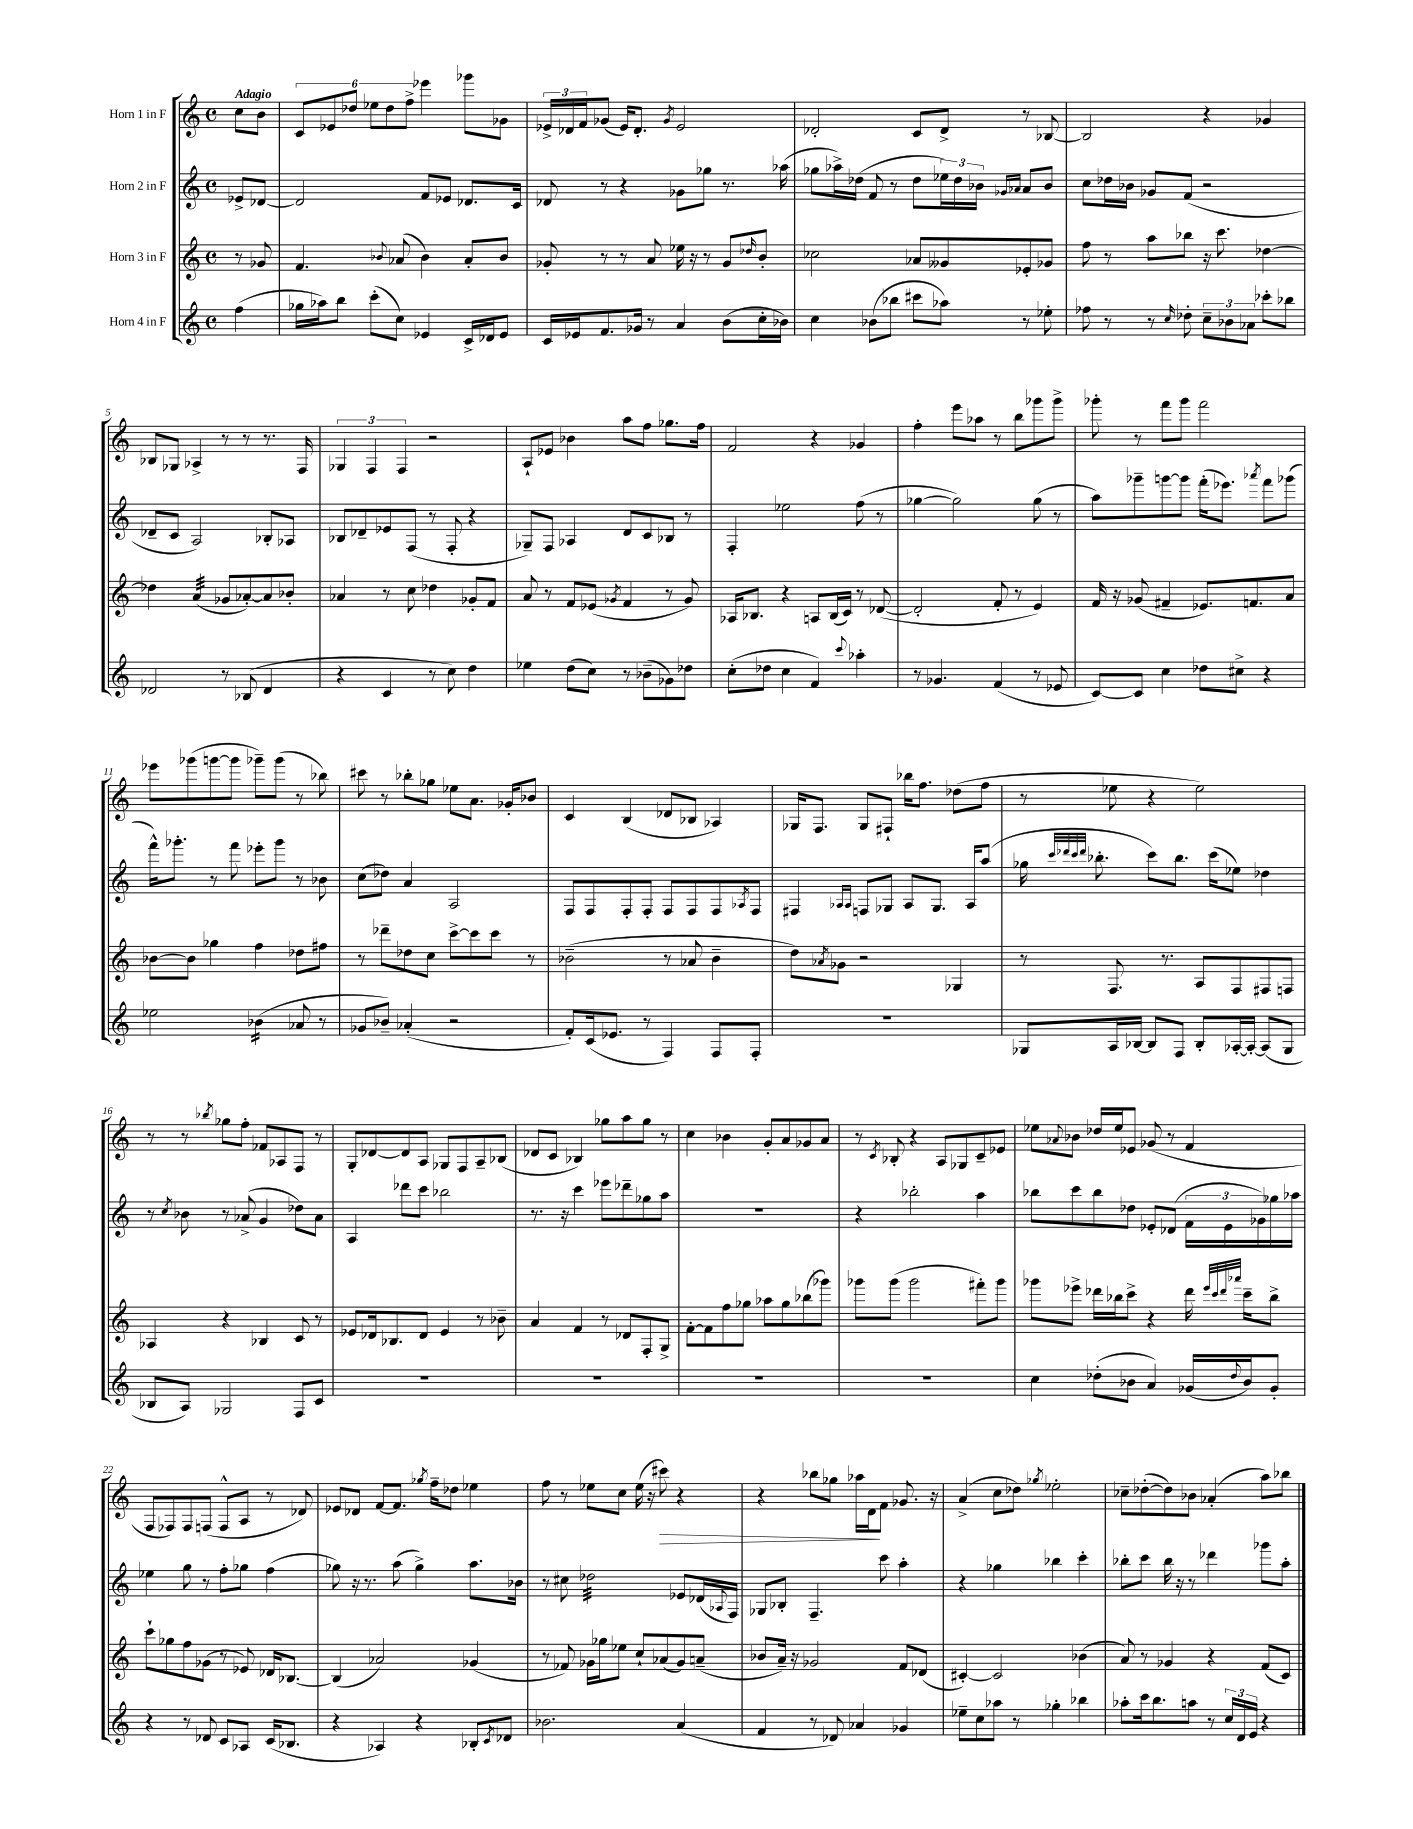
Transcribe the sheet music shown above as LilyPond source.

<<
\new StaffGroup <<
\new Staff = "s0" \with { instrumentName = "Horn 1 in F" } {
    \clef treble \key c \major \defaultTimeSignature \time 4/4 \partial 4 \tempo "Adagio"
    c''8 b'8 |
    \tuplet 6/4 { c'8 ees'8 des''8 ees''8 des''8 f''8-> } ees'''4 ges'''8 ges'8 |
    \tuplet 3/2 { ees'16-> des'16 f'16 } ges'8( ees'16) des'8.-. \acciaccatura { ges'8 } ees'2 |
    des'2-. c'8 des'8-> r8 bes8~ |
    bes2 r4 ges'4 |
    bes8 ges8 aes4-> r8 r8 r8. f16 |
    \tuplet 3/2 { ges4 f4 f4 } r2 |
    a8-! ees'8 bes'4 a''8 f''8 ges''8. f''16 |
    f'2 r4 ges'4 |
    f''4-. e'''8 aes''8 r8 b''8 ges'''8 ges'''8-> |
    ges'''8-. r8 f'''8 ges'''8 f'''2 |
    ees'''8 ges'''8( g'''8~ g'''8 ges'''8--) ges'''8( r8 bes''8) |
    cis'''8 r8 bes''8-. ges''8 ees''8 a'8. ges'16-. bes'8 |
    c'4 b4( des'8 bes8 aes4) |
    ges16 f8. ges8 fis8-! bes''16 f''8. des''8( f''8 |
    r8 ees''8 r4 ees''2) |
    r8 r8 \acciaccatura { bes''8 } ges''8 f''8-. fes'8 aes8 f8 r8 |
    g8-. des'8~ des'8 a8 ges8 f8 a8-- bes8( |
    des'8 c'8 bes4) ges''8 a''8 ges''8 r8 |
    c''4 bes'4 g'8-. a'8 ges'8 a'8 |
    r8 \acciaccatura { c'8 } bes8-. r4 a8 ges8 c'8-- ees'8 |
    ees''8 \appoggiatura { aes'8 } bes'8 des''16 ees''16 ees'8 ges'8( r8 f'4 |
    f8 fes8) fes8 f8( f8-^ a8 r8 des'8) |
    ees'8 des'8 f'8~ f'8. \acciaccatura { ges''8 } f''16-- des''8 ees''4 |
    f''8 r8 ees''8 c''8 ees''16( r16 cis'''8\>) r4 |
    r4 bes''8 ges''8 aes''16 d'16\! f'8 ges'8. r16 |
    a'4->( c''8 des''8) \acciaccatura { ges''8 } ees''2-. |
    ces''8-- des''8~-.( des''8) bes'8 aes'4-.( a''8) bes''8 \bar "|." |
}
\new Staff = "s1" \with { instrumentName = "Horn 2 in F" } {
    \clef treble \key c \major \defaultTimeSignature \time 4/4 \partial 4
    ees'8-> des'8~ |
    des'2 f'8 ees'8 des'8. c'16 |
    des'8 r8 r4 ges'8 ges''8 r8. aes''16( |
    ges''8 aes''16->) des''16( f'8 r8 des''8 \tuplet 3/2 { ees''16) des''16 bes'16 } \grace { ges'16 aes'16 } aes'8 bes'8 |
    c''8 des''16 bes'16 ges'8 f'8( r2 |
    des'8-- c'8 a2) bes8-. aes8 |
    bes8 des'8-- ees'8 f8( r8 f8-. r4 |
    ges8--) f8 aes4 d'8 c'8 bes8 r8 |
    f4-. ees''2 f''8( r8 |
    ges''4~ ges''2) ges''8( r8 |
    a''8) ges'''8-- g'''8~ g'''8 f'''16-.( ees'''8.) \acciaccatura { aes'''8 } f'''8 ges'''8( |
    f'''16-^) ges'''8.-. r8 f'''8 ees'''8-. ges'''8 r8 bes'8 |
    c''8( des''8) a'4 a2 |
    f8 f8 f8-. f8-. f8 f8 f8 \acciaccatura { aes8 } f8 |
    fis4 \grace { aes16 aes16 } f8 ges8 aes8 ges8. aes16 a''8( |
    ges''16 \grace { c'''32 des'''32 c'''32 des'''32 } bes''8.-. c'''8) bes''8. c'''16( ees''8) des''4 |
    r8 \acciaccatura { c''8 } bes'8 r8 aes'8->( g'4 des''8) aes'8 |
    a4 des'''8 c'''8 bes''2 |
    r8. r16 c'''4 ees'''8 des'''8-- ges''8 a''8 |
    R1 |
    r4 bes''2-. a''4 |
    bes''8 c'''8 bes''8 des''8 ees'8-. des'8( \tuplet 3/2 { f'16 ees'16 ges'16) } ges''16 aes''16 |
    ees''4 g''8 r8 f''8-. ges''8 f''4( |
    ges''8) r16 r8. a''8( ges''4->) a''8. bes'16 |
    r8 cis''8 des''2:32 ees'8 des'16( \appoggiatura { aes8 } f16) |
    ges8 bes8-. f4.-- c'''8 a''4-. |
    r4 ges''4 bes''4 c'''4-. |
    bes''8-. c'''8 bes''16 r16 r8 des'''4 ges'''8 a''8-. \bar "|." |
}
\new Staff = "s2" \with { instrumentName = "Horn 3 in F" } {
    \clef treble \key c \major \defaultTimeSignature \time 4/4 \partial 4
    r8 ges'8 |
    f'4. \appoggiatura { bes'8 } aes'8( bes'4) aes'8-. bes'8 |
    ges'8-. r8 r8 a'8 ees''16 r16 r8 ges'8 \grace { des''16 } b'8-. |
    ces''2 aes'8 geses'8 ees'8-. ges'8 |
    f''8 r8 a''8 bes''8 r16 c'''8. des''4~ |
    des''4 a'4:32( ges'8 aes'8~-.) aes'8 bes'8-. |
    aes'4 r8 c''8 des''4 ges'8-. f'8 |
    a'8 r8 f'8 ees'8( \acciaccatura { ges'8 } f'4 r8 ges'8) |
    aes16 bes8. r4 a8 bes16( c'16) r8 des'8~( |
    des'2-. f'8-. r8 e'4) |
    f'16 r16 ges'8( fis'4-- ees'8.) f'8. a'8 |
    bes'8~ bes'8 ges''4 f''4 des''8 fis''8 |
    r8 des'''8-- des''8 c''8 c'''8~-> c'''8 c'''8 r8 |
    bes'2--( r8 aes'8 bes'4-- |
    d''8) \acciaccatura { aes'8 } ges'8 r2 ges4 |
    r8 f8. r8. a8 f8 fis8 f8 |
    aes4 r4 bes4 c'8 r8 |
    ees'8 des'16 bes8. des'8 ees'4 r8 bes'8-- |
    a'4 f'4 r8 des'8 f8-. g8-> |
    f'8~-. f'8 f''8 ges''8 aes''8 ges''8 bes''8( ges'''8) |
    ges'''8 ges'''8( ges'''2 fis'''8-.) ges'''8 |
    ges'''8 ees'''8-> des'''16 bes''16 c'''8-> r4 des'''16 \grace { ees'''32 c'''32 des'''32 aes'''32 } c'''16-- bes''8-> |
    c'''8-! ges''8 f''8 ges'8( r8 ees'8) des'16 bes8.~ |
    bes4( aes'2) ges'4( |
    r8 fes'8) ges'16 ges''16 ees''8 c''8-! aes'8( ges'8) a'8--( |
    bes'8 a'16--) r16 ges'2 f'8 des'8( |
    cis'4~-.) cis'2 bes'4( |
    a'8) r8 ges'4 r4 f'8( c'8) \bar "|." |
}
\new Staff = "s3" \with { instrumentName = "Horn 4 in F" } {
    \clef treble \key c \major \defaultTimeSignature \time 4/4 \partial 4
    f''4( |
    ges''16 aes''16) b''8 c'''8-.( c''8) ees'4 c'16-> des'16 ees'8 |
    c'16 ees'16 f'8. ges'16 r8 a'4 b'8( c''16-. bes'16) |
    c''4 bes'8( bes''8 cis'''8 aes''8) r8 ees''8-. |
    fes''8 r8 r8 \grace { c''16 } des''8-. \tuplet 3/2 { c''8-- bes'8 aes'8 } ces'''8-. bes''8 |
    des'2 r8 bes8( des'4 |
    r4 c'4 r8 c''8) d''4 |
    ees''4 d''8( c''8) r8 bes'8--( ges'8) des''8 |
    c''8-.( des''8 c''4 f'4) \appoggiatura { c'''8 } aes''4-. |
    r8 ges'4. f'4( r8 ees'8 |
    c'8~) c'8 c''4 des''8 cis''8-> r4 |
    ees''2 bes'4:16( aes'8 r8 |
    ges'8 bes'8--) aes'4-.( r2 |
    f'8-.) c'16( ees'8. r8 f4) f8 f8-. |
    R1 |
    ges8 a16 bes16~ bes8 f8 bes8-. aes16~-. aes16~-. aes8( ges8 |
    bes8 a8) ges2 f8 c'8 |
    R1 |
    R1 |
    R1 |
    R1 |
    c''4 des''8-.( bes'8 a'4) ges'16( \appoggiatura { des''8 } bes'16) ges'8-. |
    r4 r8 des'8 c'8 aes8 c'16( bes8. |
    r4 aes4) r4 bes8-. \acciaccatura { c'8 } des'8 |
    bes'2. a'4( |
    f'4 r8 des'8) aes'4 ges'4 |
    ees''8-- c''8 aes''8 r8 ges''4-. bes''4 |
    aes''8-. c'''16 b''8. a''8 r8 \tuplet 3/2 { c''16 d'16 e'16 } r4 \bar "|." |
}
>>
>>
